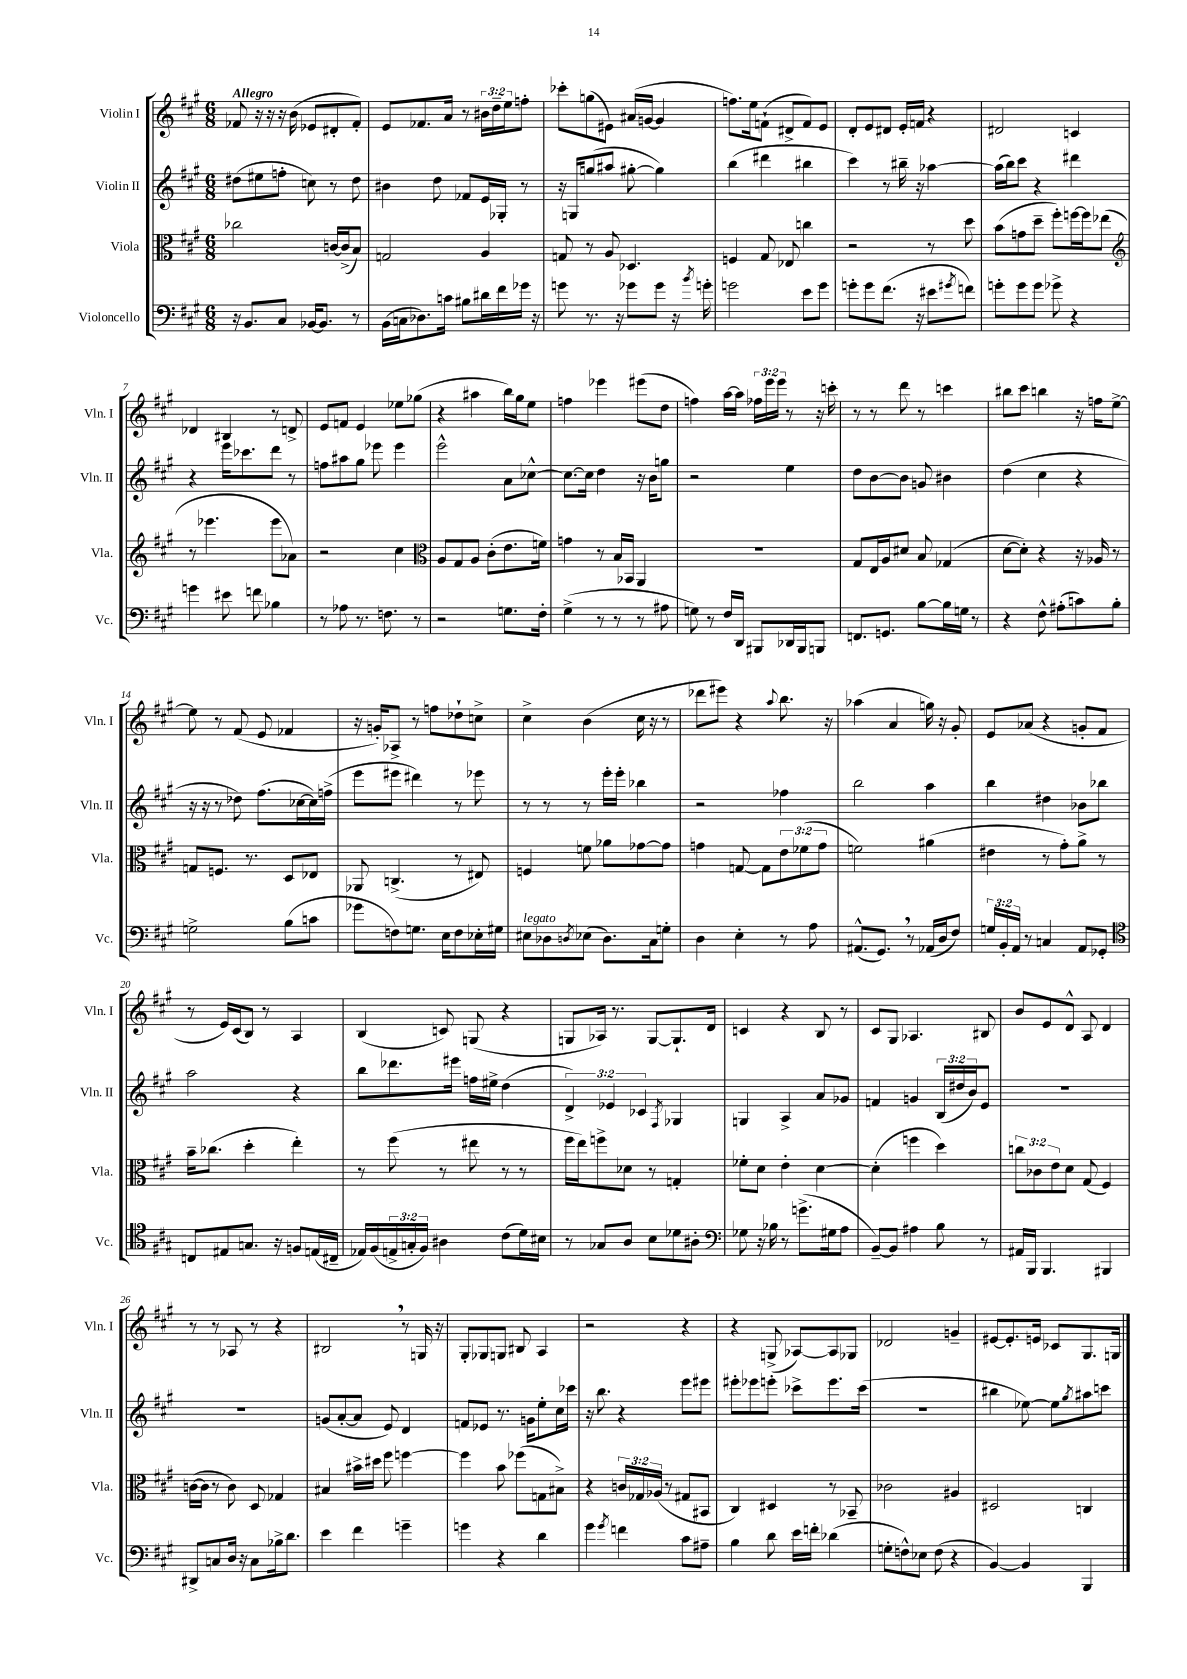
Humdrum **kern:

**kern	**kern	**kern	**kern
*staff4	*staff3	*staff2	*staff1
*clefF4	*clefC3	*clefG2	*clefG2
*k[f#c#g#]	*k[f#c#g#]	*k[f#c#g#]	*k[f#c#g#]
*M6/8	*M6/8	*M6/8	*M6/8
16r	2cc-\	(8dd#\L	8f-/
8.BB/L	.	.	.
.	.	8ee#\	16r
.	.	.	16r
8C#/J	.	8ff'\J	16r
.	.	.	(16b\
[16BB-/LK	.	8cc\)	8e-/L
8.BB-/]J	.	.	.
.	[16c/LL	8r	8d#'/
.	(16c^/]J	.	.
8r	8B/J)	8dd#\	8f-'/J)
=	=	=	=
(16BB\LL	2G/	4b#\	8e/L
16C\J	.	.	.
8.D-\)	.	.	8.f-/
.	.	8dd\	.
16c\Jk	.	.	16a/Jk
8B#\L	.	8f-/L	8r
16d#\L	4A/	16e/L	24b#\LL
.	.	.	24dd~\
16f#\	.	16G-'/JJ	.
.	.	.	24ee\J
16g-\JJ	.	8r	8ff'\J
16r	.	.	.
=	=	=	=
8g\	8G/	16r	8ccc-'\L
.	.	16G/LK	.
8.r	8r	(8gg/	(8gg\
.	8A/	8aa#/J	8e#\J)
16r	.	.	.
8g-\L	4.D-/	[8gg#'\	(16a#/LL
.	.	.	[16g/JJ
8g-\J	.	4gg#\])	4g/]
16r	.	.	.
8qb/	.	.	.
16g'\	.	.	.
=	=	=	=
2g\	4F/	(4bb\	8.ff\L)
.	.	.	16ee\k
.	8G#/	4ddd#\	(8f`\J
.	8E-/	.	8d#^/L
8e\L	4cc\	4bb#\	8f/)
8g\J	.	.	8e/J
=	=	=	=
8g'\L	2r	4ccc#\)	8d'/L
8g\	.	.	8e/
(8.f#\J	.	8r	8d#/J
.	.	16bb#~\	16e'/LL
16r	.	16r	16f/JJ
8e#\L	8r	[4aa-\	4r
8qg#/	.	.	.
8f\J)	8dd\	.	.
=	=	=	=
8g'\L	(8b\L	(16aa-\]LL	2d#/
.	.	16bb\J)	.
8g\	8g\	8ccc#\J	.
8g\J	8dd~\J	4r	.
8g-^\	8ff#'\L)	.	.
4r	[16ff\L	4ddd#\	4c/
.	16ff\]J	.	.
.	(8ee-\J	.	.
=	=	=	=
*	*clefG2	*	*
4g\	8r	4r	4d-/
.	4.eee-\	.	.
8e#\	.	16eee\LK	4B#/
.	.	8.ccc-\	.
8f\	.	.	.
4B-\	8eee-\L	8ddd\J	8r
.	8a-\J)	8r	8d^/
=	=	=	=
8r	2r	8ff\L	8e/L
8A-\	.	8aa#\	8f/J
8.r	.	8gg#\J	4e/
.	.	8eee-\	.
8.F\	.	.	.
.	4cc#\	4eee-\	8ee-\L
8r	.	.	(8gg-\J
=	=	=	=
*	*clefC3	*	*
2r	8A/L	2eee^^\	4r
.	8G#/	.	.
.	8A/J	.	4aa#\
.	(8c#'\L	.	.
8.G\L	8.e\	8a\L	16bb\LL)
.	.	.	16gg#\J
.	.	[8cc-^^\J	8ee\J
16F#'\Jk	16f\Jk)	.	.
=	=	=	=
(4G#^\	4g\	8.cc-\_L	4ff\
.	.	16cc-\]Jk	.
8r	8r	4dd\	4eee-\
8r	16B/LL	.	.
.	16BB-/JJ	.	.
8r	4AA/	16r	(8eee#\L
.	.	16b\LK	.
8A#\	.	8gg\J	8dd\J
=	=	=	=
8G\)	2.r	2r	4ff\)
8r	.	.	.
16F#/LL	.	.	[16aa\LL
16DD/JJ	.	.	16aa\]JJ
8BBB#/L	.	.	24ff-\LL
.	.	.	24eee\
.	.	.	24eee\JJ
16DD-/L	.	4ee\	8r
16BBB#/J	.	.	.
8BBB/J	.	.	16r
.	.	.	16ccc'\
=	=	=	=
8.FF/L	8G#/L	8dd\L	8r
.	16E/L	[8b\	8r
8.GG/J	16A/J	.	.
.	8d#/J	8b\]J	8ddd\
[8B\L	8B/	8g/	8r
16B\]L	(4G-/	4b#\	4ccc\
16G\JJ	.	.	.
8r	.	.	.
=	=	=	=
4r	[8d\L	(4dd\	8bb#\L
.	8d'\]J)	.	8ccc#\J
8F#^^\	4r	4cc#\	4bb\
(8A#'\L	.	.	.
8c\)	16r	4r	16r
.	16A-/	.	16ff\LK
8B'\J	8r	.	[8ee^\J
=	=	=	=
2G^\	8G/L	16r	8ee\]
.	.	16r	.
.	8.F/J	8r	8r
.	.	8dd-\)	(8f#/
.	8.r	.	.
.	.	(8.ff#\L	8e/
(8B\L	8D/L	.	4f-/
.	.	[16cc-\L	.
8c\J	8E-/J	16cc-\])	.
.	.	(16ff^\JJ	.
=	=	=	=
8g-\L	8AA-/	8eee\L	16r
.	.	.	16g'/LK)
8F\)	(4.C^/	8eee#\J	8A-^/J
8.G\J	.	4ddd#\)	8r
.	.	.	8ff\L
16E\LK	.	.	.
8F\	8r	8r	8dd-`\
16E-'\L	8E#/)	8eee-\	8cc^\J
16G#\JJ	.	.	.
=	=	=	=
8E#\L	4F/	8r	4cc#^\
8D-\	.	8r	.
8qD/	.	.	.
(8E-\J	8f\	8r	(4b\
8.D\L)	8a-\L	16eee'\LL	.
.	.	16eee'\JJ	.
.	[8g-\	4bb-\	16cc#\
16C#\k	.	.	16r
8G'\J	8g-\]J	.	8r
=	=	=	=
4D\	4g\	2r	8ddd-\L
.	.	.	8eee#\J)
4E'\	[8G/	.	4r
.	8G\]L	.	.
.	.	.	8qqaa/
8r	12e\	4ff-\	8.bb\
.	(12f-\	.	.
8A\	.	.	.
.	12g\J	.	.
.	.	.	16r
=	=	=	=
(8.AA#^^/L	2f\)	2bb\	(4aa-\
8.GG#/J)	.	.	.
.	.	.	4a/
8r	.	.	.
(16AA-/LL	(4a#\	4aa\	16gg\)
16D/J	.	.	16r
8F#/J)	.	.	8g#'/
=	=	=	=
24G/LL	4e#\	4bb\	8e/L
24BB'/	.	.	.
24AA/JJ	.	.	.
8r	.	.	(8a-/J
4C/	8r	4dd#\	4r
.	8g#'\L)	.	.
8AA/L	8a^\J	8b-\L	8g'/L
8GG-'/J	8r	8bb-\J	8f#/J
=	=	=	=
*clefC4	*	*	*
8C/L	16b~\LK	2aa\	8r
.	(8.cc-\J	.	.
8E#/	.	.	16e/LL)
.	.	.	(16c#/J
8.G/J	4dd'\	.	8B/J)
.	.	.	8r
16r	.	.	.
8F/L	4ee'\)	4r	4A/
(16E/L	.	.	.
16C#~/JJ	.	.	.
=	=	=	=
16E-/LL)	8r	8bb\L	(4B/
(16F#/	.	.	.
24E^/	(8ff#\	8.ddd-\	.
24G'/	.	.	.
24F#/JJ)	.	.	.
4A#\	8r	.	8c/)
.	.	16eee#\Jk	.
.	8ee#\	16ff\LL	(8G/
.	.	16ee#^\JJ	.
(8c#\L	8r	(4dd\	4r
16d\L)	8r	.	.
16B#\JJ	.	.	.
=	=	=	=
8r	16ff#\LL	6d^/)	8G/L
.	16ee\J)	.	.
8G-/L	8ff^\	.	16A-/Jk)
.	.	6e-/	.
.	.	.	8.r
8A/J	8d-\J	.	.
.	.	6c-/	.
8B\L	8r	.	[8G/L
.	.	8qF#/	.
8d-\	4G'/	4G-/	8.G`/]
8A#'\J	.	.	.
.	.	.	16d/Jk
=	=	=	=
*clefF4	*	*	*
8G-\	8f-'\L	4G/	4c/
16r	8d\J	.	.
16B-\	.	.	.
8r	4e'\	4A^/	4r
(8.g^\L	.	.	.
.	[4d\	8a/L	8B/
16G#\k	.	.	.
8A\J	.	8g-/J	8r
=	=	=	=
[8BB~/L)	(4d'\]	4f/	8c#/L
8BB/]J	.	.	8G#/J
4A#\	4ff\	4g/	4.A-/
8B\	4dd\)	(24B/LL	.
.	.	24dd#/	.
.	.	24b/J)	.
8r	.	8e/J	8B#/
=	=	=	=
16AA#/LL	12cc\L	2.r	8b/L
16BBB/JJ	.	.	.
.	12c-\	.	.
4.BBB/	.	.	8e/
.	12e\	.	.
.	8d\J	.	8d^^/J
.	(8G#/	.	8A/
4BBB#/	4F#/)	.	4d/
=	=	=	=
8DD#^/L	([16c\LL	2.r	8r
.	16c\]JJ	.	.
8C/	8r	.	8r
16D/Jk	8c\)	.	8A-/
16r	.	.	.
8C\L	8D/	.	8r
16B-^\k	4G-/	.	4r
8.d\J	.	.	.
=	=	=	=
4e\	4B#/	(8g/L	2B#/
.	.	[8a'/	.
4f#\	16b#^\LL	8a/]J	.
.	16dd#\JJ	.	.
.	8ff#\	8e/)	.
4g~\	[4ff\	4d/	8r
.	.	.	16G/
.	.	.	16r
=	=	=	=
4g\	4ff\]	8f/L	8G#'/L
.	.	8e-/J	8G-/
4r	8b\	8.r	8G/J
.	(8ff-\L	.	8B#/
.	.	16g\LK	.
4d\	8G\	8ee'\	4A/
.	8B#^\J)	16cc#\L	.
.	.	16ccc-\JJ	.
=	=	=	=
4g#\	4r	16r	2r
.	.	8.bb\	.
8qg#/	.	.	.
4f\	24c/LL	4r	.
.	24G-/	.	.
.	(24A-/JJ	.	.
.	8r	.	.
8c#\L	8G#/L	8eee\L	4r
8A#~\J	8BB#/J	8eee#\J	.
=	=	=	=
4B\	4C#/)	8eee#'\L	4r
.	.	8eee-\	.
8d\	4D#/	8eee'\J	(8G^/
16e\LL	.	8ccc-^\L	[8A-/L)
16f'\JJ	.	.	.
(4d-\	8r	8.eee\	8A-/]
.	8BB-~/	.	8G-/J
.	.	(16ccc-\Jk	.
=	=	=	=
8G'\L	2c-\	2.r	2d-/
8F^^\)	.	.	.
8E-\J	.	.	.
(8F\	.	.	.
4r	4A#/	.	4g~/
=	=	=	=
[4BB/)	2D#/	4bb#\	[8e#/L
.	.	.	8.e#'/]
4BB/]	.	[8ee-\)	.
.	.	.	16e/Jk
.	.	8ee-\]L	8c-/L
.	.	8qgg#/	.
4BBB/	4C/	8aa#\	8.G#/
.	.	8ccc\J	.
.	.	.	16G/Jk
==	==	==	==
*-	*-	*-	*-
